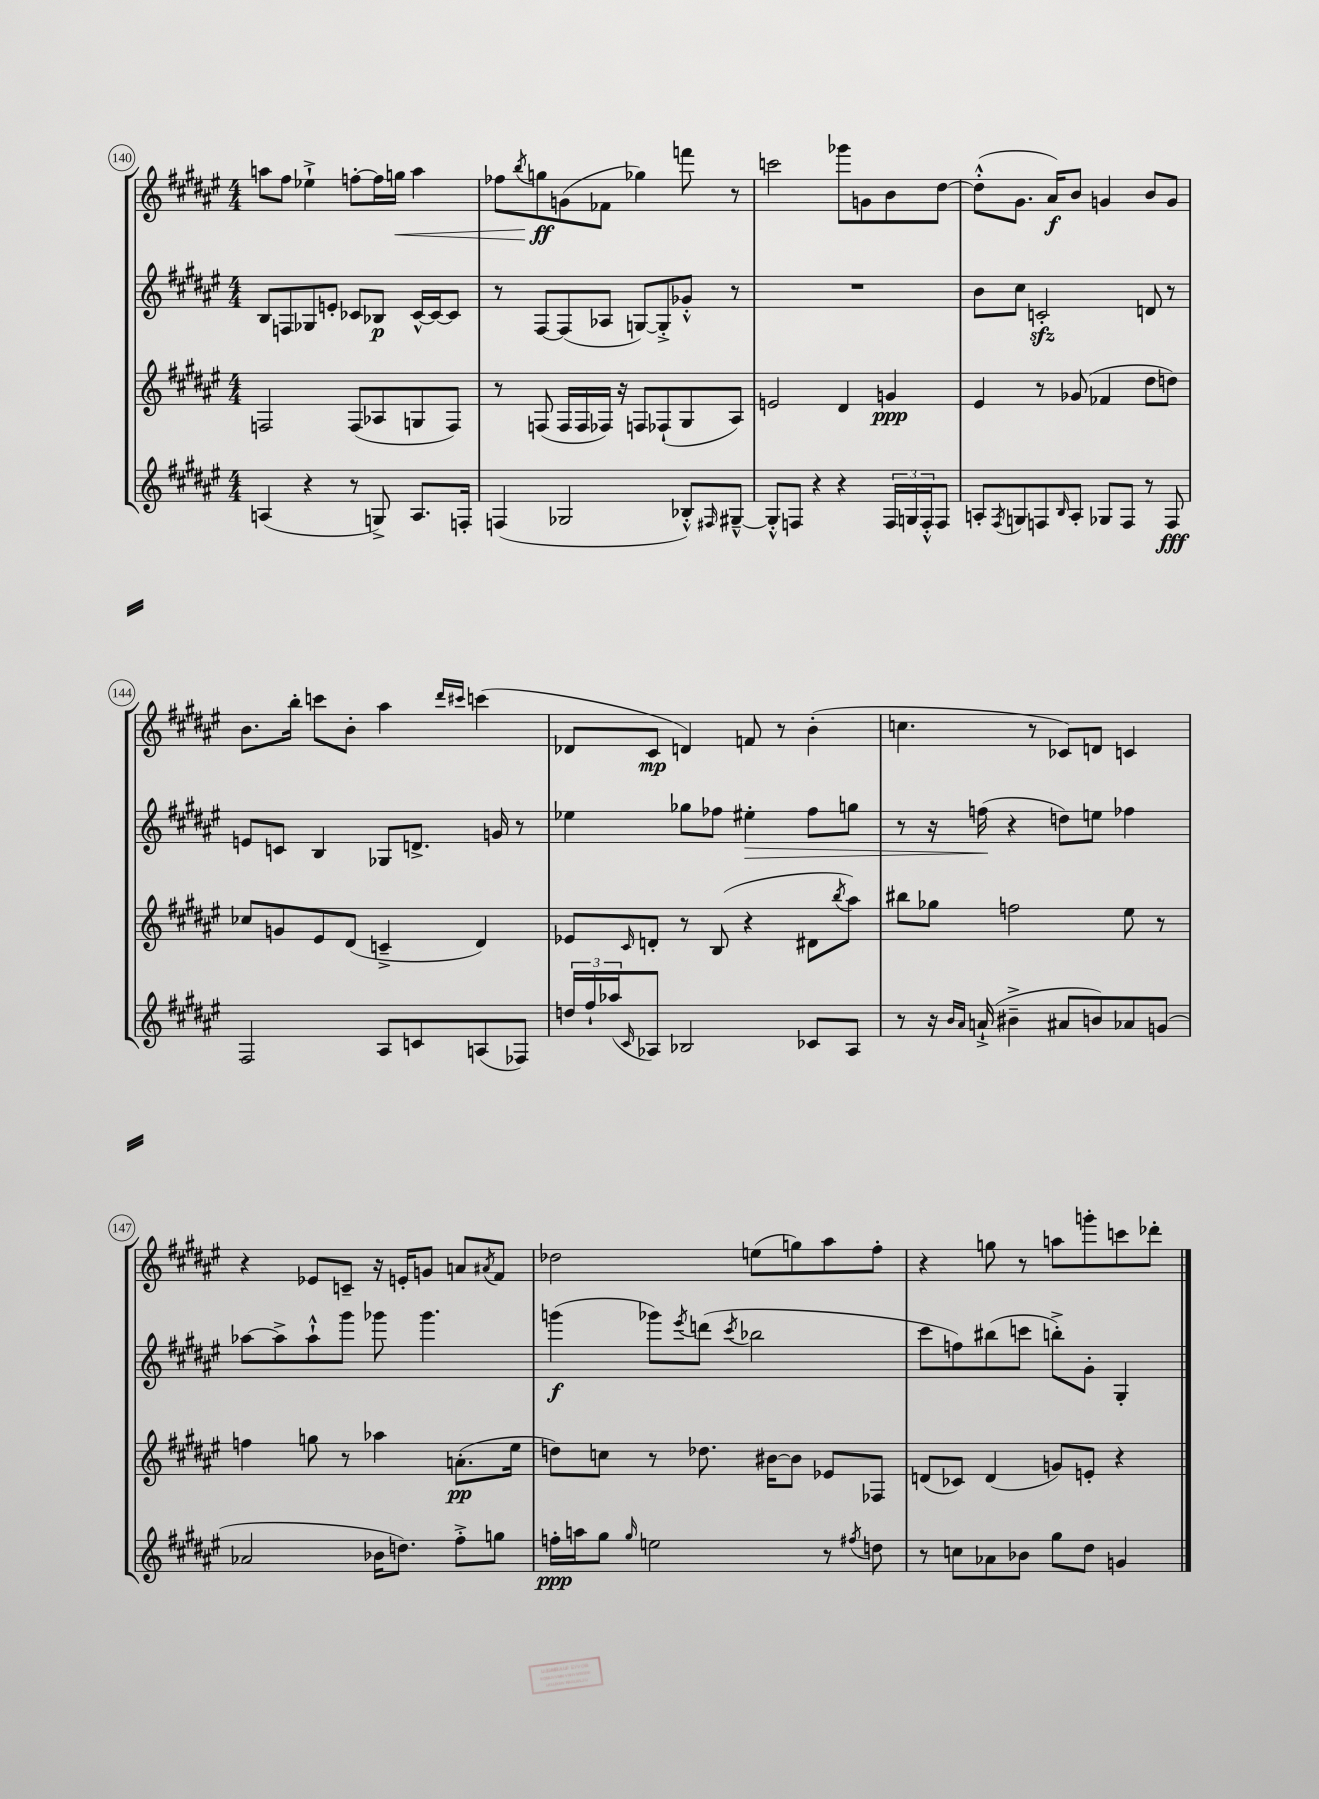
<<
\new StaffGroup <<
\new Staff = "s0" {
    \clef treble \key fis \major \numericTimeSignature \time 4/4
    a''8 fis''8 ees''4-!-> f''8~-. f''16 g''16\< a''4 |
    fes''8 \acciaccatura { b''8 } g''8\ff\! g'8( fes'8 ges''4) f'''8 r8 |
    c'''2 ges'''8 g'8 b'8 dis''8~ |
    dis''8-.-^( gis'8. ais'16\f) b'8 g'4 b'8 g'8 |
    b'8. b''16-. c'''8 b'8-. ais''4 \grace { dis'''16 cis'''16 } c'''4( |
    des'8 cis'8\mp d'4) f'8 r8 b'4-.( |
    c''4. r8 ces'8) d'8 c'4 |
    r4 ees'8 c'8-- r16 e'16-. g'8 a'8 \acciaccatura { ais'8 } fis'8 |
    des''2 e''8( g''8) ais''8 fis''8-. |
    r4 g''8 r8 a''8 g'''8-. c'''8 des'''8-. \bar "|." |
}
\new Staff = "s1" {
    \clef treble \key fis \major \numericTimeSignature \time 4/4
    b8 f8 ges8 e'8-. ces'8 bes8\p ces'16~-^ ces'16~ ces'8 |
    r8 fis8~ fis8( aes8 g8~) g8-.-> ges'8-.-^ r8 |
    R1 |
    b'8 cis''8 c'2-.\sfz d'8 r8 |
    e'8 c'8 b4 ges8 d'8.-> g'16 r8 |
    ees''4 ges''8 fes''8 eis''4-.\> fes''8 g''8 |
    r8 r16 f''16\!( r4 d''8) e''8 fes''4 |
    aes''8~ aes''8-> aes''8-!-^ gis'''8 ges'''8 ges'''4. |
    g'''4\f( ges'''8) \acciaccatura { eis'''8 } d'''8( \acciaccatura { cis'''8 } bes''2 |
    cis'''8 f''8) bis''8( c'''8 b''8-.->) gis'8-. gis4-. \bar "|." |
}
\new Staff = "s2" {
    \clef treble \key fis \major \numericTimeSignature \time 4/4
    f2 f8( aes8 g8 f8) |
    r8 f8( f16 f16 fes16) r16 f8 fes8-!( gis8 ais8) |
    e'2 dis'4 g'4\ppp |
    eis'4 r8 ges'8( fes'4 dis''8 d''8) |
    ces''8 g'8 eis'8 dis'8( c'4---> dis'4) |
    ees'8 \grace { cis'16 } d'8-. r8 b8( r4 dis'8 \acciaccatura { b''8 } ais''8) |
    bis''8 ges''8 f''2 eis''8 r8 |
    f''4 g''8 r8 aes''4 a'8.-.\pp( eis''16 |
    d''8) c''8 r8 des''8. bis'16~ bis'8 ees'8 fes8 |
    d'8( ces'8) d'4( g'8) e'8-. r4 \bar "|." |
}
\new Staff = "s3" {
    \clef treble \key fis \major \numericTimeSignature \time 4/4
    a4( r4 r8 g8->) a8. f16-. |
    f4( ges2 bes8-.-^) \grace { fis16 } gis8~---^ |
    gis8-.-^ f8 r4 r4 \tuplet 3/2 { f16 g16 f16-.-^ } f8 |
    a8-. \acciaccatura { fis8 } g8 f8 \grace { b16 } a8-. ges8 f8 r8 f8\fff |
    fis2 ais8 c'8 a8( fes8) |
    \tuplet 3/2 { d''16 fis''16-! aes''16( } \grace { cis'16 } aes8) bes2 ces'8 aes8 |
    r8 r16 \grace { b'16 ais'16 } a'16-!->( bis'4---> ais'8 b'8) aes'8 g'8( |
    aes'2 bes'16 d''8.) fis''8-.-> g''8 |
    f''16-.\ppp a''16 gis''8 \grace { gis''16 } e''2 r8 \acciaccatura { fis''8 } d''8 |
    r8 c''8 aes'8 bes'8 gis''8 dis''8 g'4 \bar "|." |
}
>>
>>
\layout { \context { \Score currentBarNumber = #140 \override BarNumber.stencil = #(make-stencil-circler 0.1 0.3 ly:text-interface::print) } }
